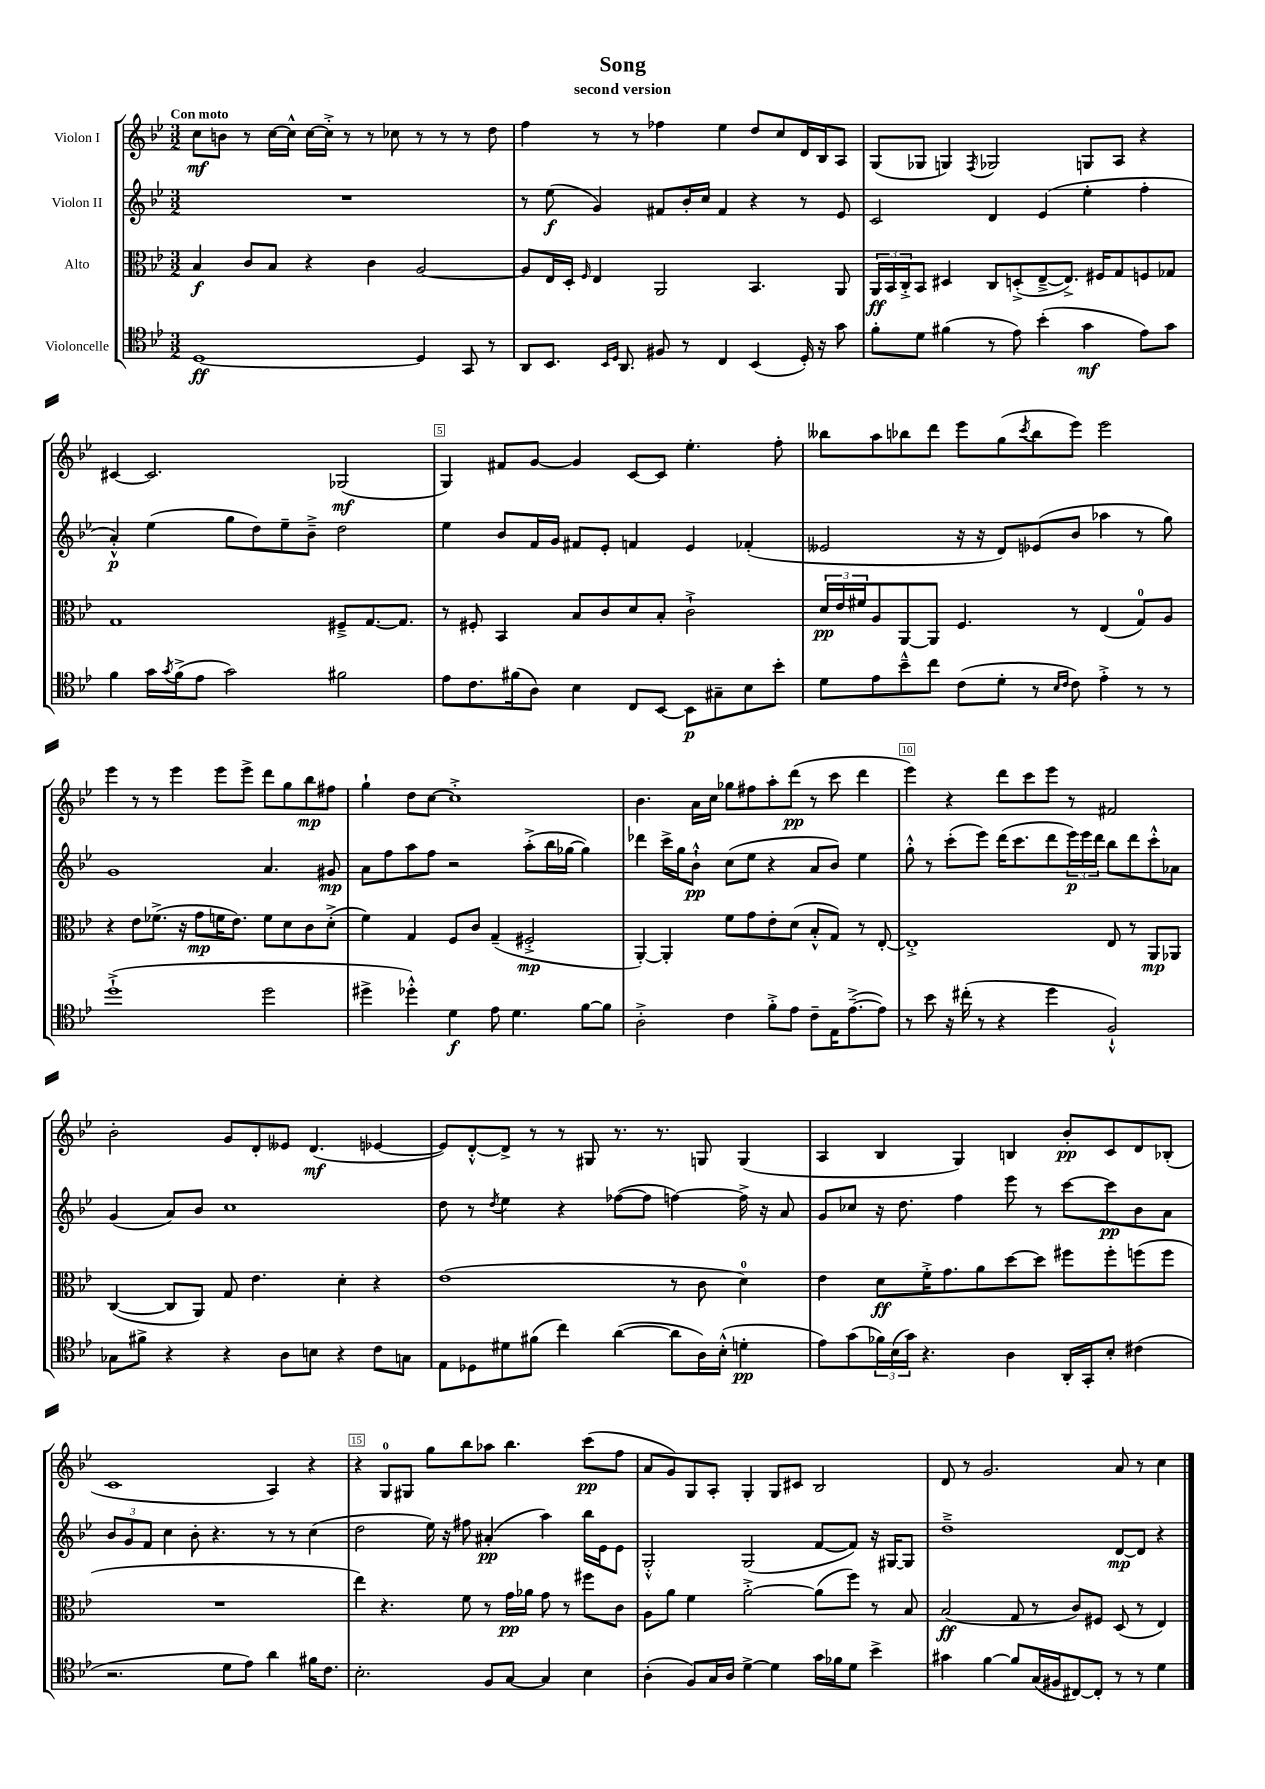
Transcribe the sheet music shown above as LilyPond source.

\header { title = "Song" subtitle = "second version" }
<<
\new StaffGroup <<
\new Staff = "s0" \with { instrumentName = "Violon I" } {
    \clef treble \key bes \major \numericTimeSignature \time 3/2 \tempo "Con moto"
    c''8\mf b'8 r8 c''16~ c''16-^ c''16~ c''16-.-> r8 r8 ces''8 r8 r8 r8 d''8 |
    f''4 r8 r8 fes''4 ees''4 d''8 c''8 d'16 bes16 a8 |
    g8( ges8 g4) \acciaccatura { f8 } ges2 g8 a8 r4 |
    cis'4~ cis'2. ges2\mf( |
    g4) fis'8 g'8~ g'4 c'8~ c'8 ees''4.-. f''8-. |
    beses''8 a''8 bes''8 d'''8 ees'''8 g''8( \acciaccatura { c'''8 } bes''8 ees'''8) ees'''2 |
    ees'''4 r8 r8 ees'''4 ees'''8 ees'''8-> d'''8 g''8 bes''8\mp fis''8 |
    g''4-! d''8 c''8~ c''1-.-> |
    bes'4. a'16 c''16 ges''8 fis''8 a''8-. d'''8\pp( r8 c'''8 d'''4 |
    ees'''4) r4 d'''8 c'''8 ees'''8 r8 fis'2 |
    bes'2-. g'8 d'8-. eeses'8 d'4.\mf( ees'4~ |
    ees'8) d'8~-.-^ d'8-> r8 r8 gis8 r8. r8. g8 g4( |
    a4 bes4 g4) b4 bes'8-.\pp c'8 d'8 bes8-.( |
    c'1 a4) r4 |
    r4 g8-0 gis8 g''8 bes''8 aes''8 bes''4. c'''8\pp( f''8 |
    a'8 g'8) g8 a8-. g4-. g8 cis'8 bes2 |
    d'8 r8 g'2. a'8 r8 c''4 \bar "|." |
}
\new Staff = "s1" \with { instrumentName = "Violon II" } {
    \clef treble \key bes \major \numericTimeSignature \time 3/2
    R1. |
    r8 ees''8\f( g'4) fis'8 bes'16-. c''16 fis'4 r4 r8 ees'8 |
    c'2 d'4 ees'4( ees''4-. f''4-. |
    a'4-.-^\p) ees''4( g''8 d''8) ees''8-- bes'8---> d''2 |
    ees''4 bes'8 f'16 g'16 fis'8 ees'8-. f'4 ees'4 fes'4-.( |
    eeses'2 r16 r16 d'8) ees'8( bes'8 aes''4 r8 g''8) |
    g'1 a'4. gis'8\mp |
    a'8 f''8 a''8 f''8 r2 a''8-.->( bes''16 ges''16~ ges''4) |
    des'''4 c'''16-> g''16 bes'8-!-^\pp c''8( ees''8 r4 a'8 bes'8) ees''4 |
    g''8-.-^ r8 c'''8-.( ees'''8) d'''16( c'''8. d'''8 \tuplet 3/2 { ees'''16\p) ees'''16 d'''16 } bes''8 d'''8 c'''8-.-^ aes'8 |
    g'4( a'8) bes'8 c''1 |
    d''8 r8 \acciaccatura { d''8 } ees''4 r4 fes''8~( fes''8 f''4~) f''16-> r16 a'8 |
    g'8 ces''8 r16 d''8. f''4 ees'''8 r8 c'''8~ c'''8\pp bes'8 a'8 |
    \tuplet 3/2 { bes'8 g'8 f'8 } c''4 bes'8-. r4. r8 r8 c''4( |
    d''2 ees''16) r16 fis''8 ais'4-.\pp( a''4) bes''16 ees'16 ees'8 |
    g2-.-^ g2( f'8~ f'8) r16 gis16~ gis8 |
    d''1---> d'8~\mp d'8 r4 \bar "|." |
}
\new Staff = "s2" \with { instrumentName = "Alto" } {
    \clef alto \key bes \major \numericTimeSignature \time 3/2
    bes4\f c'8 bes8 r4 c'4 a2~ |
    a8 ees16 d16-. \grace { f16 } ees4 a,2 bes,4. a,8 |
    \tuplet 3/2 { a,16\ff bes,16 c16-.-> } bes,8 dis4 c8 d8-.->( ees8~---> ees8.->) fis16 g8 f8 ges8 |
    g1 fis8---> g8.~ g8. |
    r8 fis8-. bes,4 bes8 c'8 d'8 bes8-. c'2-!-> |
    \tuplet 3/2 { d'16\pp ees'16 fis'16 } a8 a,8~ a,8 f4. r8 ees4( g8-0) a8 |
    r4 ees'8 fes'8.->( r16 g'8\mp f'16 ees'8.) f'8 d'8 c'8 d'8-.->( |
    f'4) g4 f8 c'8 g4--( fis2-.->\mp |
    a,4~-.) a,4-. f'8 g'8 ees'8-. d'8( bes8-.-^ g8) r8 ees8~-. |
    ees1-.-> ees8 r8 a,8\mp aes,8 |
    c4~( c8 a,8) g8 ees'4. d'4-. r4 |
    ees'1( r8 c'8 d'4-0) |
    ees'4 d'8\ff f'16-.-> g'8. a'8 d''8~ d''8 fis''8 fis''8-. f''8( f''8 |
    R1. |
    ees''4) r4. f'8 r8 g'16\pp aes'16 g'8 r8 fis''8 c'8 |
    a8 a'8 f'4 a'2~-.-> a'8( f''8) r8 bes8 |
    bes2\ff( g8 r8 c'8) fis8 d8( r8 ees4) \bar "|." |
}
\new Staff = "s3" \with { instrumentName = "Violoncelle" } {
    \clef tenor \key bes \major \numericTimeSignature \time 3/2
    d1~\ff d4 g,8 r8 |
    a,8 bes,8. \grace { bes,16 d16 } a,8. fis8 r8 c4 bes,4( d16-.) r16 g'8 |
    f'8-. d'8 fis'4( r8 ees'8) bes'4-.( g'4\mf ees'8) g'8 |
    f'4 g'16 \acciaccatura { g'8 } f'16->( ees'8 g'2) fis'2 |
    ees'8 c'8. fis'16( a8) bes4 c8 bes,8~ bes,8\p gis8-- bes8 bes'8-. |
    d'8 ees'8 bes'8---^ c''8 c'8( d'8-. r8 \grace { bes16 c'16 } c'8) ees'4-.-> r8 r8 |
    d''1-!->( d''2 |
    dis''4-> des''4-.-^) d'4\f ees'8 d'4. f'8~ f'8 |
    a2-.-> c'4 f'8-.-> ees'8 c'8-- ees16 ees'8.~--->( ees'8) |
    r8 bes'8 r16 cis''16-.( r8 r4 d''4 f2-!-^) |
    ges8 fis'8-> r4 r4 a8 b8 r4 c'8 g8 |
    ees8 des8 dis'8 fis'8( c''4) a'4~( a'8 a16) bes16-.-^( d'4-.\pp |
    ees'8) g'8( \tuplet 3/2 { fes'16) bes16( g'16) } r4. a4 a,16-. g,16-. bes8-. cis'4( |
    r2. d'8 ees'8) a'4 fis'16 c'8. |
    bes2.-. f8 g8~ g4 bes4 |
    a4-.( f8) g16 a16 d'4~-> d'4 g'16 fes'16 d'8 bes'4-> |
    gis'4 f'4~ f'8 g16( fis16 cis8~) cis8-. r8 r8 d'4 \bar "|." |
}
>>
>>
\layout { \context { \Score \override BarNumber.break-visibility = ##(#f #t #t) barNumberVisibility = #(every-nth-bar-number-visible 5) \override BarNumber.stencil = #(make-stencil-boxer 0.1 0.3 ly:text-interface::print) } }
